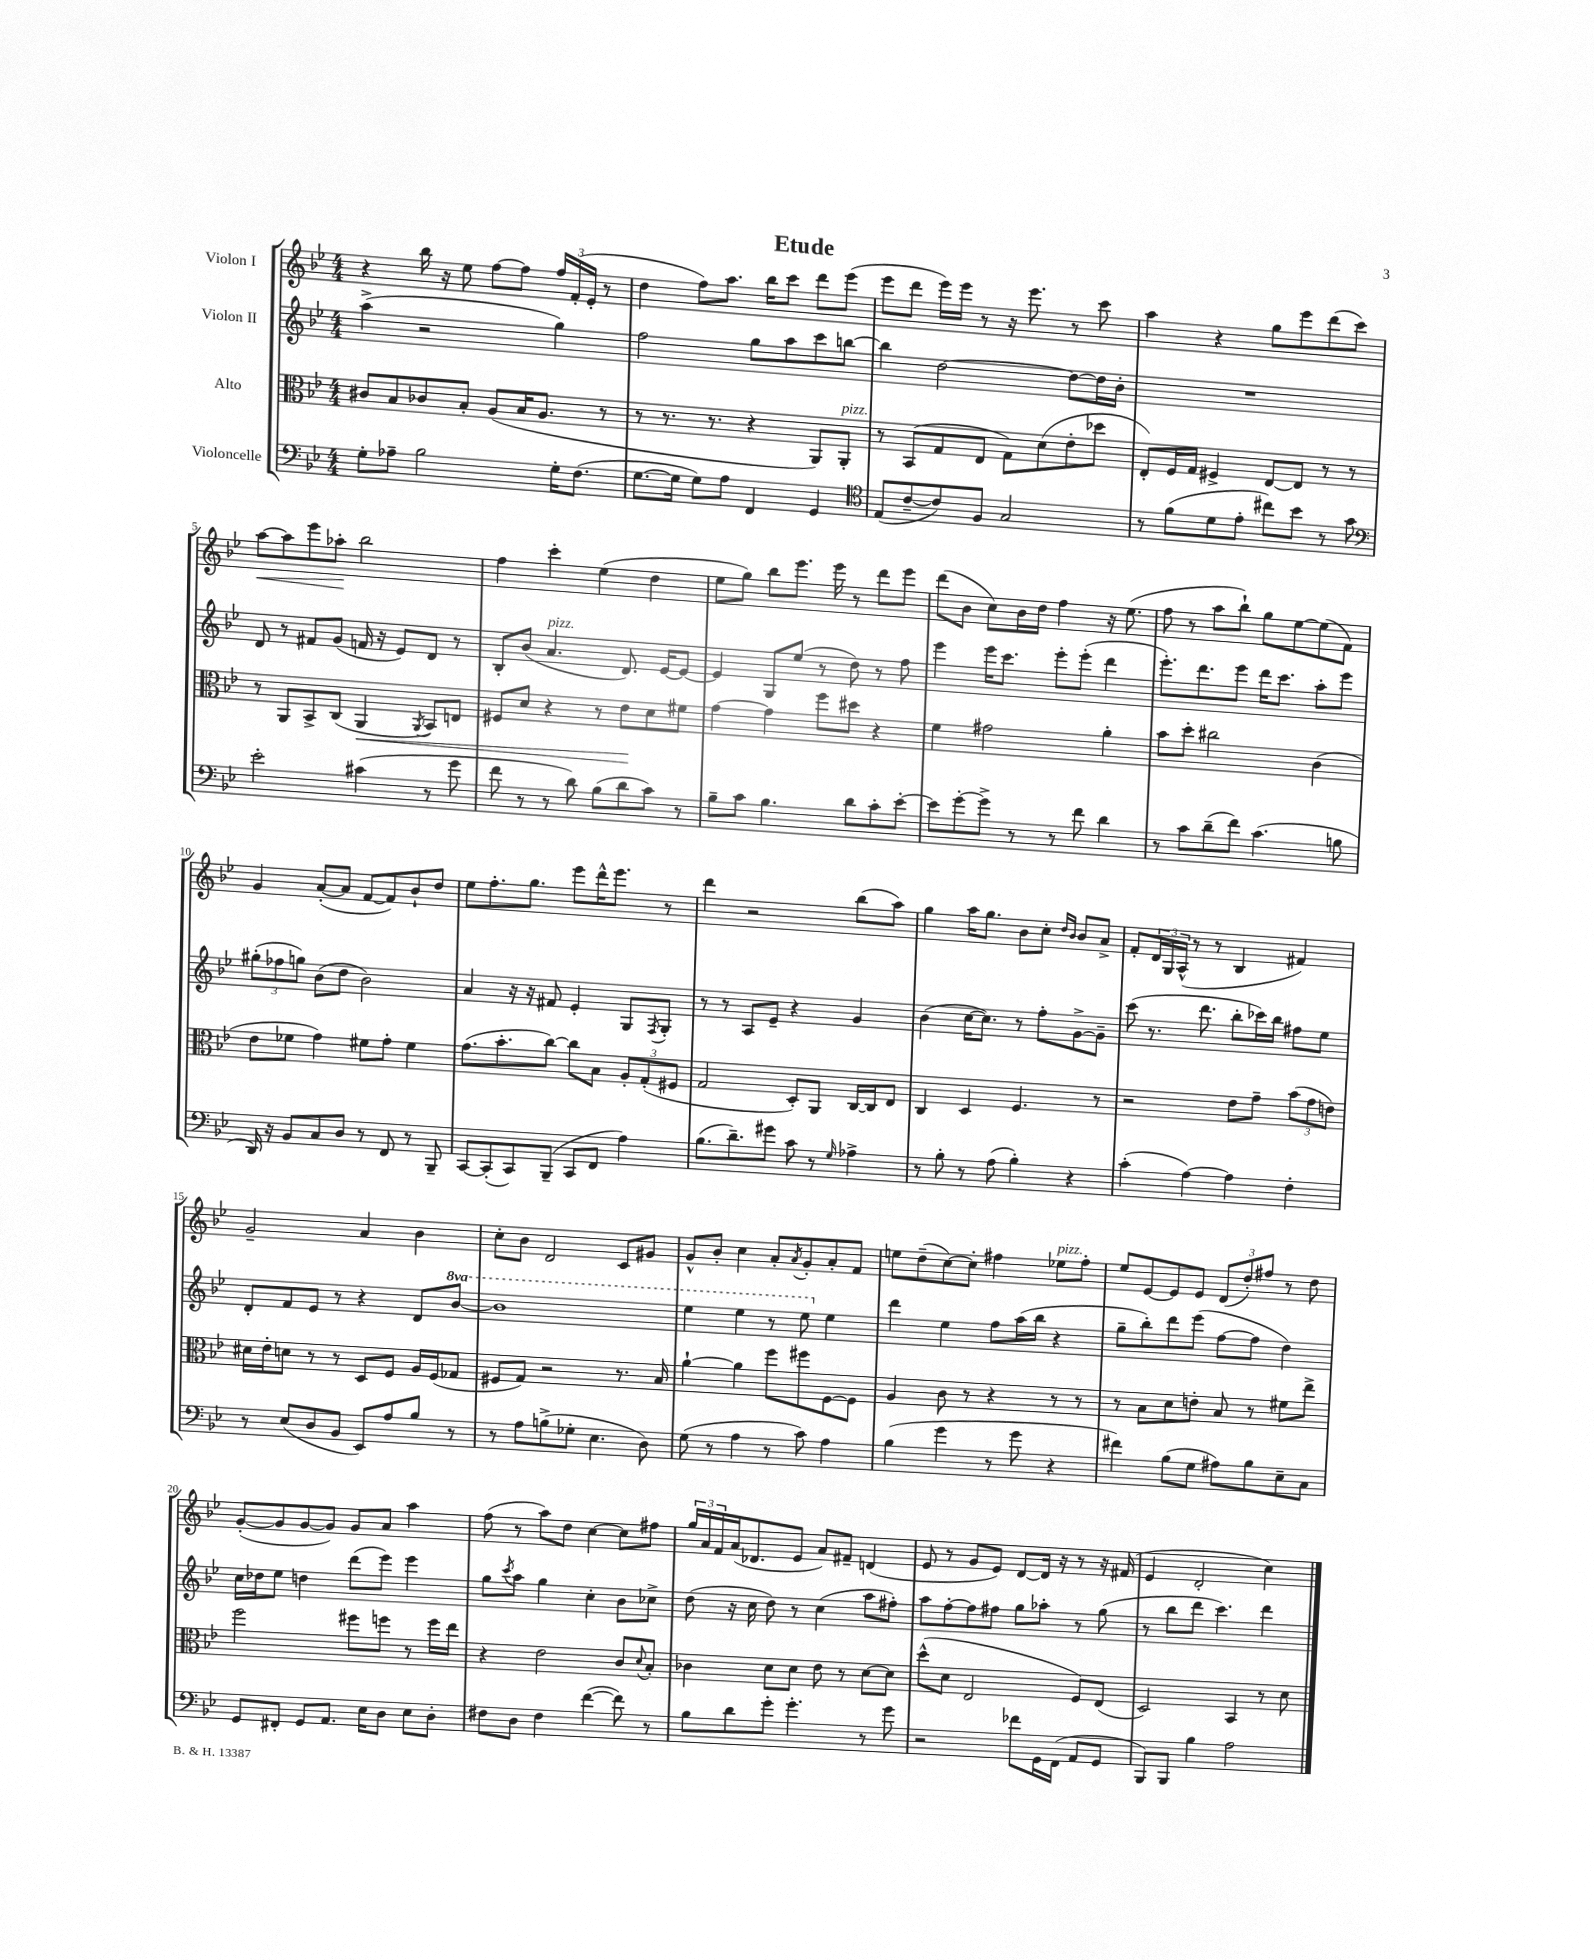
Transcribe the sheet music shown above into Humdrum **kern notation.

**kern	**kern	**dynam	**kern	**kern	**dynam
*part4	*part3	*part3	*part2	*part1	*part1
*staff4	*staff3	*staff3	*staff2	*staff1	*staff1
*I"Violoncelle	*I"Alto	*	*I"Violon II	*I"Violon I	*
*clefF4	*clefC3	*	*clefG2	*clefG2	*
*k[b-e-]	*k[b-e-]	*	*k[b-e-]	*k[b-e-]	*
*M4/4	*M4/4	*	*M4/4	*M4/4	*
=1	=1	=1	=1	=1	=1
8G'\L	8c#X/L	.	(4aa^\	4r	.
8A-X~\J	8B-/	.	.	.	.
2B-\	8c-X/	.	2r	16bb-\	.
.	.	.	.	16r	.
.	8B-'/J	.	.	8ee-\	.
.	(8A/L	.	.	[8ff\L	.
.	16B-/K	.	.	8ff\J]	.
.	8.A/J	.	.	.	.
16G'\KL	.	.	4gg\)	24ff/LL	.
.	.	.	.	(24f'/	.
(8.F\J	.	.	.	.	.
.	.	.	.	24e-'/JJ	.
.	8r	.	.	8r	.
=2	=2	=2	=2	=2	=2
[8.G\L	8r	.	2ff\	4dd\	.
.	8.r	.	.	.	.
16G\Jk]	.	.	.	.	.
8G\L)	.	.	.	8ff\L)	.
.	8.r	.	.	.	.
8A\J	.	.	.	8.aa\J	.
4FF/	4r	.	8gg\L	.	.
.	.	.	.	16bb-\KL	.
.	.	.	8aa\	8ccc\J	.
4GG/	8AA/L)	.	8ccc\	8ddd\L	.
!	!LO:TX:a:i:t=pizz.	!	!	!	!
.	8AA'/J	.	[8bbn\J	(8eee-\J	.
=3	=3	=3	=3	=3	=3
*clefC4	*	*	*	*	*
(8E-/L	8r	.	4bb\]	8eee-\L	.
[8c~/	(8BB-/L	.	.	8ddd\J	.
8c/])	8G/	.	[2dd\	16eee-\LL)	.
.	.	.	.	16eee-\JJ	.
8F/J	8E-/J	.	.	8r	.
2G/	8G\L)	.	.	16r	.
.	.	.	.	8.eee-\	.
.	(8d\	.	.	.	.
.	8e-'\	.	8dd\L_	8r	.
.	8dd-X\J	.	16dd\L]	8ccc\	.
.	.	.	16b-'\JJ	.	.
=4	=4	=4	=4	=4	=4
8r	8E-'/L)	.	1r	4aa\	.
(8f\L	16F/L	.	.	.	.
.	16G/JJ	.	.	.	.
8d\	4F#X^/	.	.	4r	.
8e-'\J	.	.	.	.	.
8cc#X\L)	[8E-/L	.	.	8gg\L	.
8b-\J	8E-/J]	.	.	8eee-\	.
8r	8r	.	.	(8ddd\	.
8g\	8r	.	.	8ccc\J)	.
!!LO:LB:g=z
=5	=5	=5	=5	=5	=5
*clefF4	*	*	*	*	*
!	!	!	!	!	!LO:HP:b
2e-'\	8r	.	8d/	[8aa\L	<
.	8AA/L	.	8r	8aa\]	.
.	8BB-^/	.	8f#X/L	8eee-\	.
.	(8C/J	.	(8g/J	8aa-X'\J	.
!	!	!LO:HP:b	!	!	!
(4c#X\	4AA/	<	16fn/	2bb-\	[
.	.	.	16r	.	.
.	.	.	8e-/L)	.	.
.	8qAA/	.	.	.	.
8r	8BB-/L)	.	8d/J	.	.
8g\	8En/J	.	8r	.	.
=6	=6	=6	=6	=6	=6
8f\	8F#X/L	.	8B-'/L	4ff\	.
8r	8d/J	.	(8b-/J	.	.
!	!	!	!LO:TX:a:i:t=pizz.	!	!
8r	4r	.	4.a/	4ccc'\	.
8d\)	.	.	.	.	.
(8B-\L	8r	.	.	(4ee-\	.
8d\	8e-\L	.	8.d/)	.	.
8c\J)	8d\	[	.	4dd\	.
.	.	.	[16e-/KL	.	.
8r	8f#X\J	.	8e-/J_	.	.
=7	=7	=7	=7	=7	=7
8B-~\L	[4g\	.	4e-/]	8ee-\L	.
8c\J	.	.	.	8gg\J)	.
4.B-\	4g\]	.	8G/L	8bb-\L	.
.	.	.	(8ee-/J	8.eee-\J	.
.	8ff\L	.	8r	.	.
.	.	.	.	16eee-\	.
8d\L	8dd#X\J	.	8dd\)	8r	.
8c'\	4r	.	8r	8ddd\L	.
[8e-'\J	.	.	8ff\	8eee-\J	.
=8	=8	=8	=8	=8	=8
8e-\L]	4f\	.	4eee-\	(8ddd\L	.
[8g'\	.	.	.	8b-\J	.
8g^\J]	2g#X\	.	16eee-\KL	8cc\L)	.
.	.	.	8.ccc\J	.	.
8r	.	.	.	16b-\L	.
.	.	.	.	16dd\JJ	.
8r	.	.	8eee-'\L	4ff\	.
8f\	.	.	(8eee-'\J	.	.
4d\	4a'\	.	4ddd\	16r	.
.	.	.	.	(8.ee-\	.
=9	=9	=9	=9	=9	=9
8r	8b-\L	.	8.eee-'\L)	8ff\	.
8c\L	8dd'\J	.	.	8r	.
.	.	.	8.ddd\	.	.
(8d~\	2cc#X\	.	.	8aa\L	.
8f\J)	.	.	8eee-\J	8bb-`\J)	.
(4.c\	.	.	16ddd\KL	8gg\L	.
.	.	.	8.ccc\J	.	.
.	.	.	.	[8ee-\	.
.	(4c\	.	8aa'\L	(8ee-\]	.
8Bn\	.	.	8eee-\J	8f\J)	.
!!LO:LB:g=z
=10	=10	=10	=10	=10	=10
16DD/)	8e-\L	.	(12gg#X'\L	4g/	.
16r	.	.	.	.	.
.	.	.	12ff-X\	.	.
8BB-/L	8f-X\J	.	.	.	.
.	.	.	12ggn\J)	.	.
8C/	4g\)	.	(8b-\L	([8a'/L	.
8D/J	.	.	8dd\J	8a/J]	.
8r	8f#X\L	.	2b-\)	[8f/L	.
8FF/	8g'\J	.	.	8f/])	.
8r	4f#\	.	.	8b-`/	.
8BBB-~/	.	.	.	8dd/J	.
=11	=11	=11	=11	=11	=11
[8CC/L	(8.g\L	.	4a/	8ee-\L	.
(8CC'/]	.	.	.	8.ff'\	.
.	8.b-'\	.	.	.	.
8CC/)	.	.	16r	.	.
.	.	.	16r	8.gg\J	.
(8BBB-~/J	[8cc\J)	.	8f#X/	.	.
8CC/L	8cc\L]	.	4e-'/	8eee-\L	.
8FF/J	8B-\J	.	.	16ddd^^\K	.
.	.	.	.	8.eee-\J	.
4A\)	12A'/L	.	8G/L	.	.
.	(12G'/	.	.	.	.
.	.	.	8qF/	.	.
.	.	.	8G'/J	8r	.
.	12F#X/J	.	.	.	.
=12	=12	=12	=12	=12	=12
(8.B-\L	2G/	.	8r	4ddd\	.
.	.	.	8r	.	.
8.d~\)	.	.	.	.	.
.	.	.	8A/L	2r	.
8g#X\J	.	.	8e-~/J	.	.
8c\	8D'/L)	.	4r	.	.
8r	8AA/J	.	.	.	.
16qqG/	.	.	.	.	.
4A-X^\	[16C/LL	.	4g/	(8bb-\L	.
.	16C/J]	.	.	.	.
.	8E-/J	.	.	8aa\J)	.
=13	=13	=13	=13	=13	=13
8r	4C/	.	(4b-\	4gg\	.
8B-'\	.	.	.	.	.
8r	4D/	.	[16cc\KL	16aa\KL	.
.	.	.	8.cc\J])	8.gg\J	.
(8A\	.	.	.	.	.
4B-'\)	4.F/	.	8r	8b-\L	.
.	.	.	8ff'\L	8cc'\J	.
.	.	.	.	16qqdd/LL	.
.	.	.	.	16qqb-/JJ	.
4r	.	.	[8g^\	8b-/L	.
.	8r	.	8g~\J]	8a^/J	.
=14	=14	=14	=14	=14	=14
(4c'\	2r	.	(8ccc\	8f'/L	.
.	.	.	8.r	24d/L	.
.	.	.	.	24G/	.
.	.	.	.	(24A^^/JJ	.
[4A\)	.	.	.	8r	.
.	.	.	8.ddd\	.	.
.	.	.	.	8r	.
4A\]	8e-\L	.	8bb-'\L	4B-/	.
.	8g~\J	.	16ccc-X\L)	.	.
.	.	.	16bb-\JJ	.	.
4F'\	(12b-\L	.	8ff#X\L	4f#X/)	.
.	12g\	.	.	.	.
.	.	.	8ee-\J	.	.
.	12en\J)	.	.	.	.
!!LO:LB:g=z
=15	=15	=15	=15	=15	=15
8r	16d#X\LL	.	8d'/L	2g~/	.
.	16e-'\J	.	.	.	.
(8E-/L	8dn\J	.	8f/	.	.
8D/	8r	.	8e-/J	.	.
8BB-/J	8r	.	8r	.	.
8EE-/L)	8D/L	.	4r	4a/	.
8A/	8F/J	.	.	.	.
8B-/J	16A/LL	.	8d/L	4b-\	.
.	(16F/J	.	.	.	.
*	*	*	*8va	*	*
8r	8G-X/J	.	[8bb-/J	.	.
=16	=16	=16	=16	=16	=16
8r	8F#X/L	.	1bb-]	8cc'\L	.
8A\L	8G/J)	.	.	8b-\J	.
(8Bn^\	2r	.	.	2d/	.
8G-X'\J	.	.	.	.	.
4.E-\	.	.	.	.	.
.	8.r	.	.	8c/L	.
8D\)	.	.	.	8g#X/J	.
.	16B-/	.	.	.	.
=17	=17	=17	=17	=17	=17
(8G\	[4a`\	.	4eee-\	8g^^/L	.
8r	.	.	.	8b-'/J	.
4A\	4a\]	.	4eee-\	4cc\	.
8r	8ff\L	.	8r	8a'/L	.
.	.	.	.	8qa/	.
8c\)	8ff#X\	.	8eee-\	8g'/	.
*	*	*	*X8va	*	*
4A\	[8F\	.	4ee-\	8a'/	.
.	8F\J]	.	.	8f/J	.
=18	=18	=18	=18	=18	=18
(4B-\	4A/	.	4ddd\	8een\L	.
.	.	.	.	(8dd~\	.
4g\	8c\	.	4ee-\	[8cc\)	.
.	8r	.	.	8cc'\J]	.
8r	4r	.	8ff\L	4ff#X\	.
8g\	.	.	(16aa\L	.	.
.	.	.	16bb-\JJ	.	.
!	!	!	!	!LO:TX:a:i:t=pizz.	!
4r	8r	.	4r	8ee-X\L	.
.	8r	.	.	8ff#'\J	.
=19	=19	=19	=19	=19	=19
4f#X\)	8r	.	8gg~\L	8ee-/L	.
.	8B-\L	.	8bb-'\)	[8e-/	.
(8B-\L	8d\	.	8ddd\	8e-/]	.
8G\J	8en'\J	.	(8eee-\J	8e-/J	.
8A#X\L)	8B-/	.	[8ff\L	(12d/L	.
.	.	.	.	12dd'/)	.
8B-\	8r	.	8ff\J]	.	.
.	.	.	.	12ff#X/J	.
8E-~\	8f#X\L	.	4dd\)	8r	.
8C\J	8ee-^\J	.	.	8dd\	.
!!LO:LB:g=z
=20	=20	=20	=20	=20	=20
8GG/L	2ff\	.	16cc\LL	([8g'/L	.
.	.	.	16dd-X\J	.	.
8FF#X'/J	.	.	8ee-\J	8g/]	.
8GG/L	.	.	4ddn\	[8g/	.
8.AA/J	.	.	.	8g/J])	.
.	8ff#X\L	.	(8ddd\L	8g/L	.
16E-\KL	.	.	.	.	.
8D\J	8ffn\J	.	8eee-\J)	8a/J	.
8E-\L	8r	.	4eee-\	4aa\	.
8D'\J	16ff\LL	.	.	.	.
.	16ee-\JJ	.	.	.	.
=21	=21	=21	=21	=21	=21
8F#X\L	4r	.	8gg\L	(8ff\	.
.	.	.	8qccc/	.	.
8D\J	.	.	8aa\J	8r	.
4F#\	2e-\	.	4gg\	8aa\L)	.
.	.	.	.	8dd\J	.
([4f\	.	.	4cc'\	[4cc\	.
8f\])	8c/L	.	8b-\L	8cc\L]	.
.	8qqd/	.	.	.	.
8r	8B-'/J	.	8cc-X^\J	8ff#X\J	.
=22	=22	=22	=22	=22	=22
8B-\L	4c-X\	.	(8dd\	24gg/LL	.
.	.	.	.	24a/	.
.	.	.	.	24f/	.
8d\	.	.	16r	(16a/J	.
.	.	.	16cc\	8.d-X/	.
8g'\J	8d\L	.	8dd\)	.	.
4.g'\	8d\J	.	8r	8e-/J	.
.	8e-\	.	(4cc\	8a/L)	.
.	8r	.	.	8f#X~/J	.
8r	[8d\L	.	8aa\L	(4dn/	.
8g\	8d\J]	.	8ff#X'\J)	.	.
=23	=23	=23	=23	=23	=23
2r	(8dd^^\L	.	8aa\L	8e-/	.
.	8d\J	.	[8ff'\	8r	.
.	2E-/	.	8ff\]	8g/L	.
.	.	.	8ff#X\J	8e-/J)	.
8f-X\L	.	.	8gg\L	[8d/L	.
16GG\L	.	.	8aa-X'\J	16d/Jk]	.
(16FF\JJ	.	.	.	16r	.
8AA/L	8F/L)	.	8r	8r	.
8GG/J	(8E-/J	.	(8gg\	16r	.
.	.	.	.	(16f#X/	.
=24	=24	=24	=24	=24	=24
8BBB-/L)	2D/)	.	8r	4e-/	.
8BBB-/J	.	.	8bb-\L	.	.
4B-\	.	.	8ddd\J	2d'/	.
.	.	.	4.ccc\)	.	.
2A\	4BB-/	.	.	.	.
.	8r	.	4ddd\	4cc\)	.
.	8d\	.	.	.	.
==	==	==	==	==	==
*-	*-	*-	*-	*-	*-
